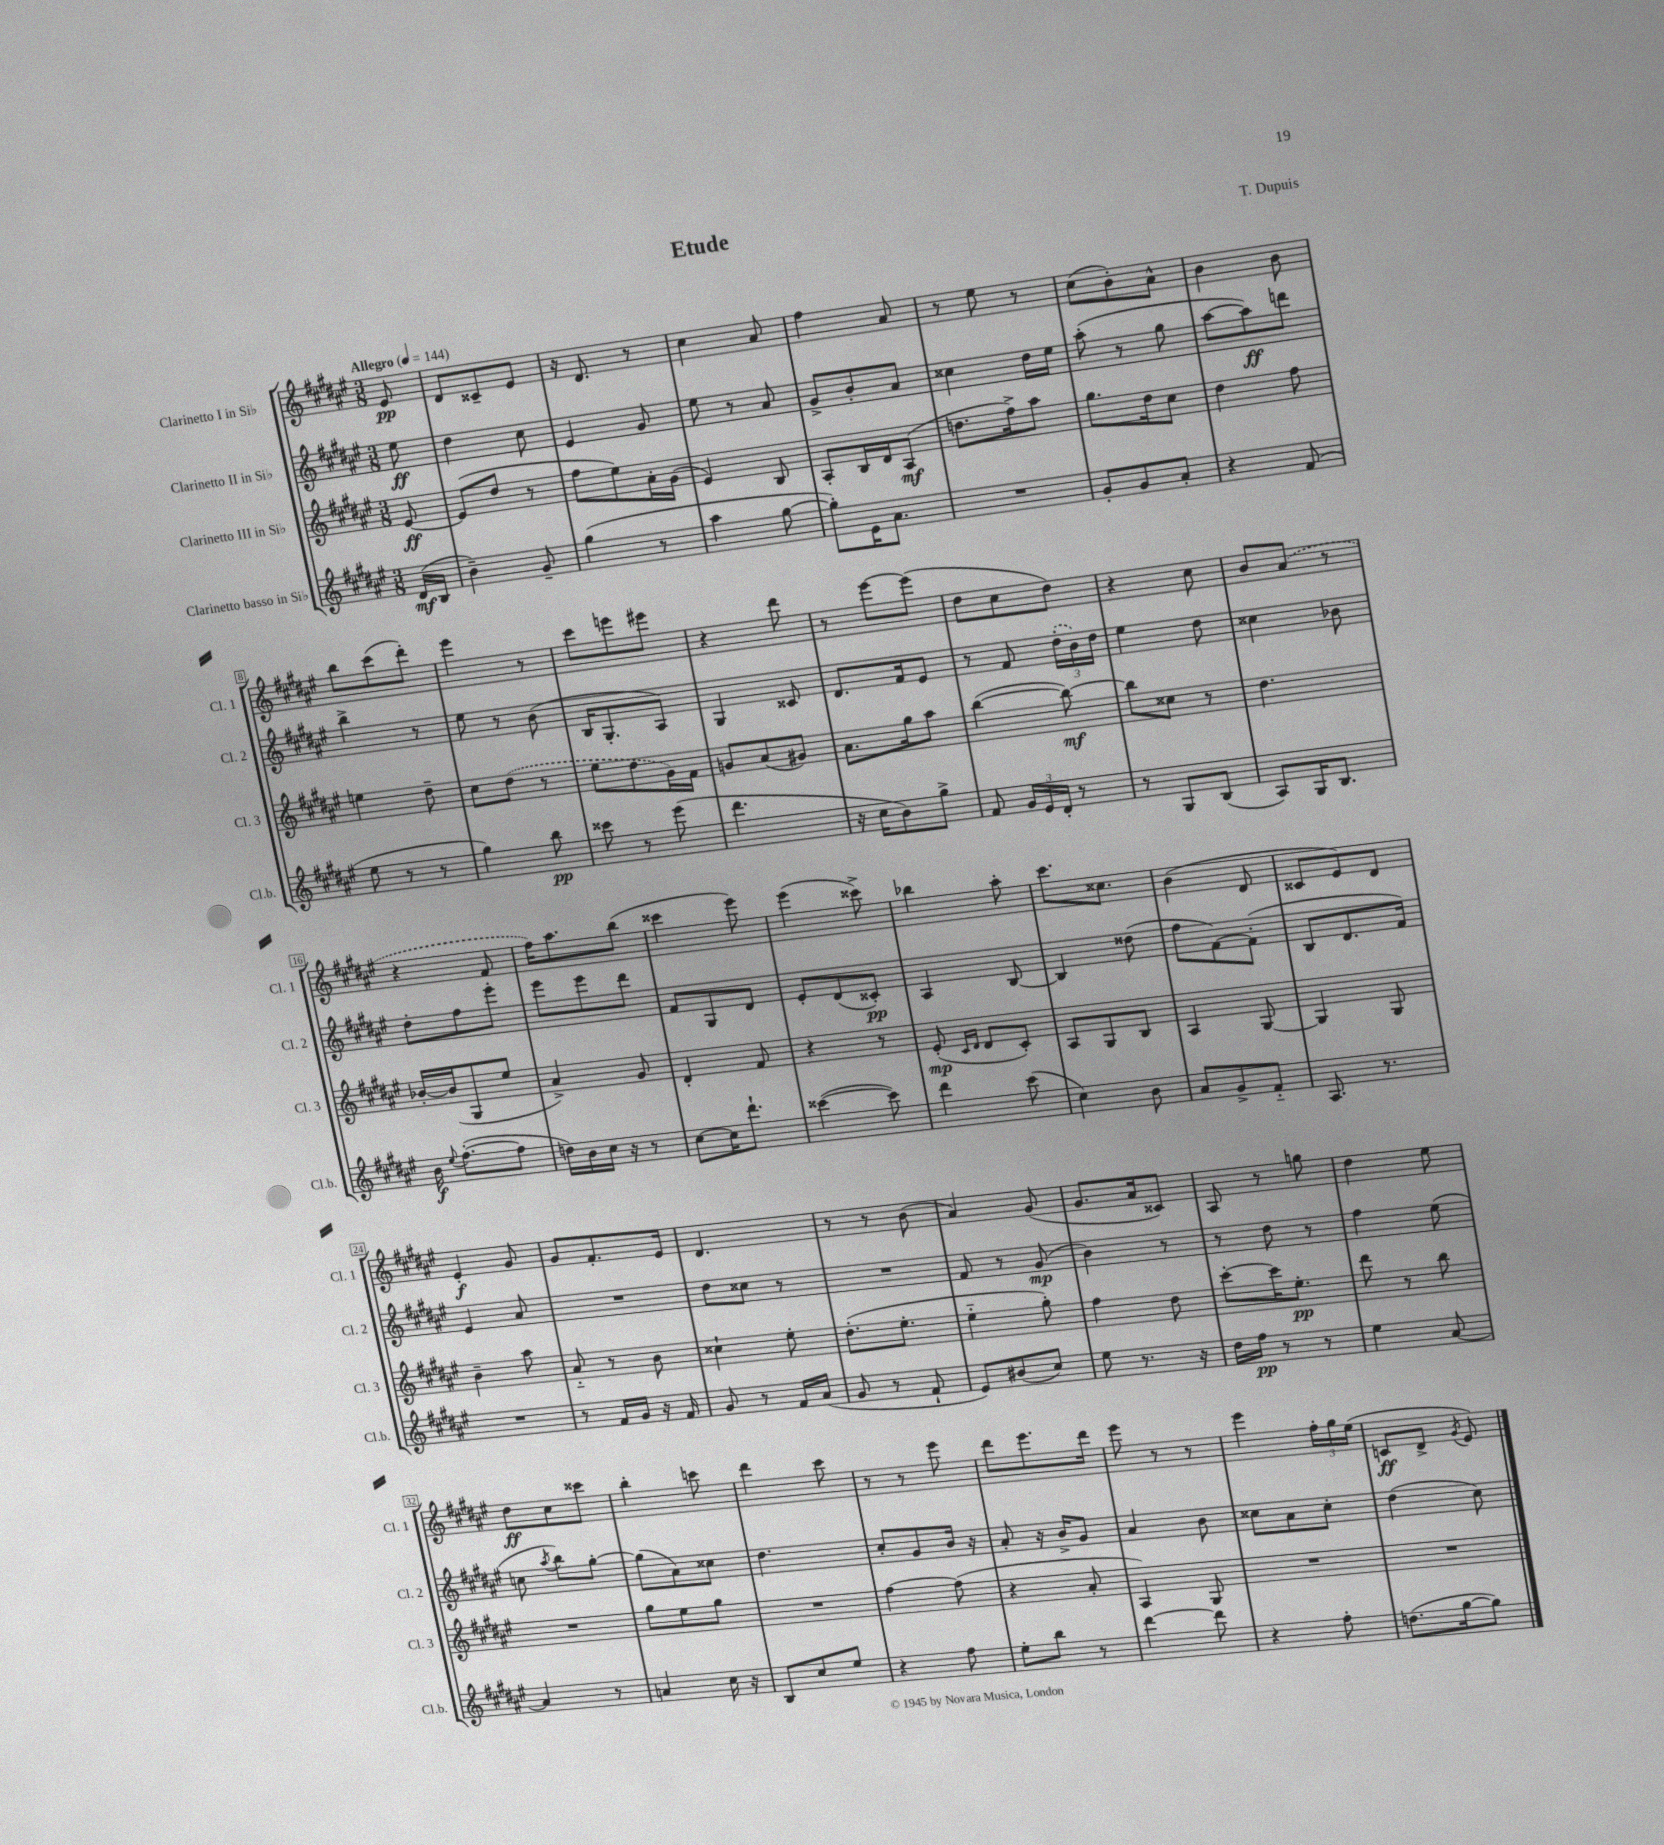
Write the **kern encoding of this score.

**kern	**kern	**kern	**kern
*staff4	*staff3	*staff2	*staff1
*clefG2	*clefG2	*clefG2	*clefG2
*k[f#c#g#d#a#e#]	*k[f#c#g#d#a#e#]	*k[f#c#g#d#a#e#]	*k[f#c#g#d#a#e#]
*M3/8	*M3/8	*M3/8	*M3/8
*MM144	*MM144	*MM144	*MM144
(16d#	[8e#	8ee#	8e#
16B	.	.	.
=	=	=	=
4b~)	(8e#]	4dd#	8d#
.	8dd#	.	8c##~
8g#~	8r	8cc#	8e#
=	=	=	=
(4gg#	8ff#	4e#	16r
.	.	.	8.d#
.	8ee#)	.	.
8r	16a#'	8g#	8r
.	(16g#	.	.
=	=	=	=
4aa#	4e#)	8ee#	4cc#
.	.	8r	.
[8gg#	8B	8a#	8a#
=	=	=	=
8gg#'])	8A#'	8g#^	4ff#
16e#	16B	8b'	.
8.a#	16d#	.	.
.	(8A#	8a#	8a#
=	=	=	=
4.r	8.dd	4cc##	8r
.	.	.	8ee#
.	16ff#^)	.	.
.	8aa#	16dd#	8r
.	.	16ee#	.
=	=	=	=
8g#'	8.gg#	(8aa#'	(8cc#
8g#	.	8r	8b')
.	16dd#	.	.
8a#'	8cc#	8gg#	8a#^^
=	=	=	=
4r	4dd#	[8aa#	4b
.	.	8aa#])	.
(8f#	8ff#	8ddd	8b
=	=	=	=
8ee#	4ee	4bb^	8bb
8r	.	.	(8ccc#
8r	8dd#~	8r	8ddd#')
=	=	=	=
4gg#)	8cc#	8ee#	4eee#
.	(8dd#	8r	.
8bb	8r	(8b	8r
=	=	=	=
8ccc##	8ee#	16B	8ccc#
.	.	8.G#'	.
8r	8dd#	.	8eee
(8eee#	16g#)	8A#)	8eee#
.	16f#	.	.
=	=	=	=
4.ddd#	8g	4G#	4r
.	(8a#	.	.
.	8g#)	8c##	8ddd#
=	=	=	=
16r	8.a#	8.d#	8r
16cc#	.	.	.
8b)	.	.	[8eee#
.	16gg#	16f#	.
8gg#^	8aa#	8e#	(8eee#]
=	=	=	=
8f#	([4bb	8r	8dd#
24g#	.	8f#	8cc#
24e#	.	.	.
24d#'	.	.	.
8r	8bb_)	(24dd#'	8dd#)
.	.	24b)	.
.	.	24dd#	.
=	=	=	=
8r	8bb]	4ee#	4r
8G#	8cc##	.	.
(8B	8r	8dd#	8cc#
=	=	=	=
8A#)	4.dd#	4cc##	8b
16G#	.	.	(8a#
8.B	.	.	.
.	.	8b-	8r
=	=	=	=
16b	[16b-'	8dd#'	4r
8qqee#	.	.	.
([8.ff#'	(16b-]	.	.
.	8G#	8ff#	.
8ff#]	8ee#	8eee#'	8f#
=	=	=	=
16dd)	4a#^)	8eee#	16ff#)
16b	.	.	8.aa#
16cc#	.	8eee#	.
16r	.	.	.
8r	8g#	8ddd#	(8bb
=	=	=	=
[8cc#	4d#'	8f#	4ccc##
16cc#]	.	8G#	.
8.ddd#`	.	.	.
.	8f#	8d#	8eee#)
=	=	=	=
([4ccc##	4r	8e#'	(4eee#
.	.	(8d#	.
8ccc##])	8r	8c##')	8ccc##^)
=	=	=	=
4ddd#	(8e#'	4A#	4bb-
.	16qqc#	.	.
.	16qqd#	.	.
.	8d#	.	.
(8ccc#	8c#')	[8B	8aa#'
=	=	=	=
4cc#)	8A#	4B]	8.ccc#
.	8G#	.	.
.	.	.	8.cc##
8b	8B	(8dd##	.
=	=	=	=
8a#	4A#	8ff#	(4b
8g#^	.	[8f#)	.
8f#'~	[8G#	(8f#']	8d#
=	=	=	=
8.A#	4G#]	8B	8c##
.	.	8.d#	8e#)
8.r	.	.	.
.	8G#	.	8d#
.	.	16f#)	.
=	=	=	=
4.r	4b~	4e#	4e#'
.	8aa#	8a#	8g#
=	=	=	=
8r	8a#'~	4.r	8g#
16f#	8r	.	8.f#'
16g#	.	.	.
16r	8b	.	.
16f#	.	.	16e#
=	=	=	=
8g#	4cc##`	8dd#	4.d#
8r	.	8cc##	.
16f#	8ee#'	8r	.
(16a#	.	.	.
=	=	=	=
8g#	(8.dd#'	4.r	8r
8r	.	.	8r
.	8.ee#'	.	.
8f#`	.	.	(8b
=	=	=	=
8e#)	4ee#'~	8f#	4a#)
(8b#	.	8r	.
8cc#)	8gg#')	(8g#	(8g#
=	=	=	=
8ee#	4ff#	4b)	8.g#
8.r	.	.	.
.	.	.	16a#
.	8dd#	8r	8c##)
16r	.	.	.
=	=	=	=
16dd#	[8ccc#'	8r	8A#
16ff#	.	.	.
8r	16ccc#]	8dd#	8r
.	8.ee#'	.	.
8r	.	8r	8gg
=	=	=	=
4ee#	8ddd#	4ff#	4dd#
.	8r	.	.
[8a#	8bb	(8ee#	8ee#
=	=	=	=
4a#]	4.r	8cc	8dd#
.	.	8qaa#	.
.	.	8bb)	8cc#
8r	.	[8gg#'	8ccc##
=	=	=	=
4a	8gg#	(8gg#]	4bb'
.	8ee#	8a#)	.
16cc#	8gg#	8cc##	8ccc
16r	.	.	.
=	=	=	=
8B	4.r	4.dd#	4ddd#
8cc#	.	.	.
8ee#	.	.	8ccc#
=	=	=	=
4r	[4ff#	8cc#'	8r
.	.	8g#	8r
8ff#	(8ff#]	16b	8eee#
.	.	16r	.
=	=	=	=
8ee#'	4r	8a#'	8ddd#
8bb	.	16r	8.eee#
.	.	16b^	.
8r	8a#'	8g#	.
.	.	.	16ddd#
=	=	=	=
[4ddd#	4A#)	4a#	8eee#
.	.	.	8r
8ddd#]	8G#	8b	8r
=	=	=	=
4r	4.r	8cc##	4eee#
.	.	8a#	.
8ff#'	.	8cc##'	24ff#'
.	.	.	24gg#
.	.	.	(24ee#
=	=	=	=
(8.dd	4.r	(4dd#	8c
.	.	.	8d#^
[16gg#	.	.	.
.	.	.	8qg#
8gg#])	.	8cc#)	8e#)
==	==	==	==
*-	*-	*-	*-
